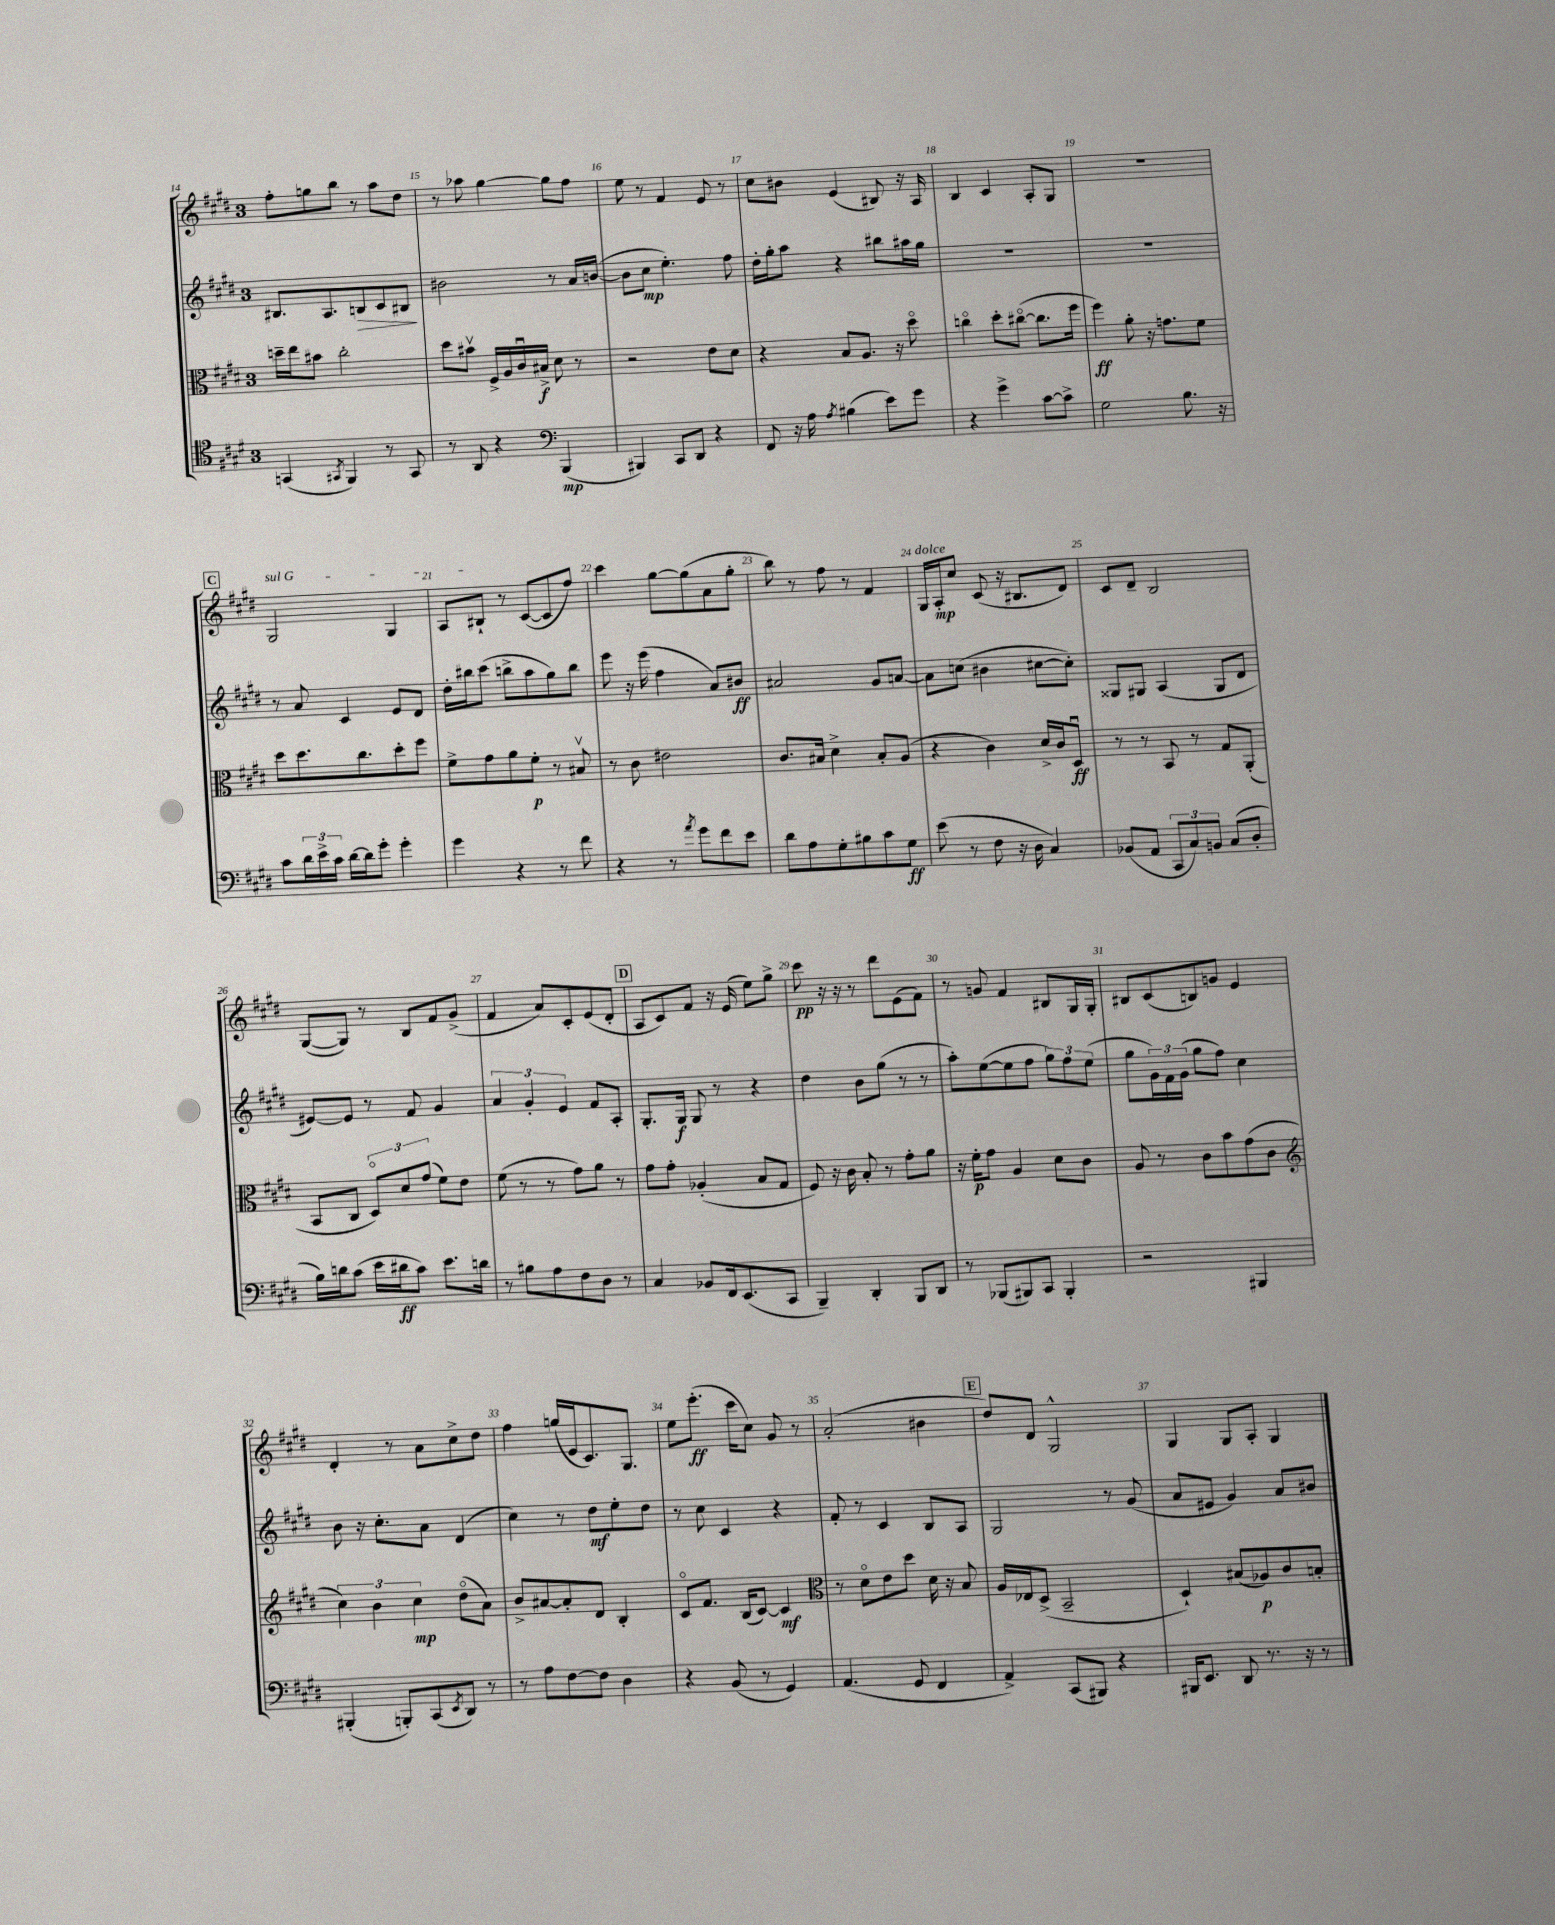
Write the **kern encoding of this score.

**kern	**kern	**kern	**kern
*staff4	*staff3	*staff2	*staff1
*clefC4	*clefC3	*clefG2	*clefG2
*k[f#c#g#d#]	*k[f#c#g#d#]	*k[f#c#g#d#]	*k[f#c#g#d#]
*M3/4	*M3/4	*M3/4	*M3/4
(4GG	16dd~	8.B#	8ff#'
.	16ee	.	.
.	8b#	.	8gg
.	.	8.A	.
8qGG#	.	.	.
4FF#)	2cc#'	.	8bb
.	.	8B	8r
8r	.	8c#	8aa
8GG#	.	8B#	8dd#
=	=	=	=
8r	8dd#	2b#	8r
8AA	8b#v	.	8aa-
4r	16F#^	.	[4gg#
.	16A	.	.
.	16c#u	.	.
.	16B#^	.	.
*clefF4	*	*	*
(4BBB	8d#	8r	8gg#]
.	8r	16a	8ff#
.	.	([16b	.
=	=	=	=
4BBB#)	2r	8b]	8ee
.	.	8cc#	8r
8CC#	.	4.ee')	4f#
8DD#	.	.	.
4r	8e	.	8e
.	8d#	8ff#	8r
=	=	=	=
8FF#	4r	16dd#'	8cc#
.	.	16gg#'	.
16r	.	8aa	8b#
16A	.	.	.
8qA	.	.	.
(4B#	8B	4r	(4e
.	8.A	.	.
8e)	.	8bb#	8B#)
.	16r	.	.
8g#	8dd#o	16aa#	16r
.	.	16gg#	16A
=	=	=	=
4r	4cco	2.r	4B
4g#^	8dd#'	.	4c#
.	([8cc#o	.	.
[8c#	8.cc#]	.	8A'
8c#^]	.	.	8G#
.	16ff#	.	.
=	=	=	=
2G#	4ff#)	2.r	2.r
.	8a'	.	.
.	16r	.	.
.	8.g	.	.
8.B	.	.	.
.	8f#	.	.
16r	.	.	.
=	=	=	=
8c#	8dd#	8r	2G#
24d#	8.dd#	8a	.
24e^	.	.	.
24c#	.	.	.
[16d#	.	4c#	.
16d#]	8.cc#	.	.
8g#'	.	.	.
4g#'	8dd#'	8e	4G#
.	8ff#	8d#	.
=	=	=	=
4g#	8f#^	16dd#'	8A
.	.	16bb#	.
.	8g#	(8ccc#	8B#`
4r	8a	8bb^	8r
.	8f#'	8aa	([8c#
8r	8r	8gg#)	8c#]
8f#	8B#v	8bb	8ff#)
=	=	=	=
4r	8r	8eee	4ccc#
.	8c#	16r	.
.	.	(16eee	.
8r	2e#	4ff#	[8gg#
8qa	.	.	.
8g#	.	.	(8gg#]
8f#	.	8a)	8a
8e	.	8b#	8gg#'
=	=	=	=
8d#	8.c#	2a#	8bb)
8A	.	.	8r
.	16B#	.	.
8G#'	4d#^	.	8ff#
8B#	.	.	8r
8c#	8B#'	8g#	4f#
8G#	(8A	[8a	.
=	=	=	=
(8e	4r	8a]	16G#
.	.	.	16A'
8r	.	(8cc	8cc#
8F#	4c#)	4b#	(8c#
16r	.	.	16r
16D#	.	.	8.B#
4C#)	16d#^	[8cc#	.
.	16c#	.	.
.	8D#u	8cc#'])	8d#)
=	=	=	=
(8BB-	8r	8G##	8c#
8AA	8r	8G#	8d#~
12CC#	8BB	(4A	2B
12C#)	.	.	.
.	8r	.	.
12BB	.	.	.
(8C#	8G#	8G#	.
8D#'	(8AA'	8d#	.
=	=	=	=
16B)	8BB	[8e#)	([8G#
16d	.	.	.
(8c#	8C#	8e#]	8G#])
16e	12D#o)	8r	8r
16d#	.	.	.
.	12d#	.	.
8c#)	.	8f#	8B
.	(12g#	.	.
8.e	8f#)	4g#	8f#
.	8e	.	(8g#^
16d	.	.	.
=	=	=	=
8r	(8f#	6a	4f#
8B#	8r	.	.
.	.	6g#'	.
8A	8r	.	8a)
.	.	6e	.
8F#	8g#)	.	8c#'
8D#	8a	8f#	(8e
8r	8r	8A'	8d#'
=	=	=	=
4C#	8g#	8.G#'	8A
.	8g#'	.	8c#)
.	.	16G#	.
8BB-	(4A-'	8G#	8f#
16FF#	.	8r	16r
(8.EE	.	.	(16e
.	8B	4r	8ee)
8CC#	8G#	.	8gg#^
=	=	=	=
4BBB~)	8F#)	4dd#	8ccc#
.	16r	.	16r
.	16c#	.	16r
4DD#'	8B'	8b	8r
.	8r	(8gg#	8ddd#
8BBB	8g#'	8r	(8e
8DD#	8a	8r	8f#)
=	=	=	=
8r	16r	8aa')	8r
.	16f#'	.	.
(8BBB-	8g#	([8ee	8g
8BBB#)	4A	8ee]	4f#
8CC#	.	8ff#	.
4BBB#'	8d#	12gg#)	8B#
.	.	12ff#	.
.	8c#	.	16G#
.	.	(12ee	.
.	.	.	16G#'
=	=	=	=
2r	8A	8gg#	8B#
.	8r	24g#)	(8c#
.	.	24f#	.
.	.	(24g#	.
.	8c#	8gg#	8B)
.	8b	8ff#)	8g
4BBB#	(8g#	4cc#	4e
.	8c#	.	.
=	=	=	=
*	*clefG2	*	*
(4BBB#'	6cc#)	8b	4d#'
.	.	16r	.
.	6b	.	.
.	.	8.cc#'	.
8BBB')	.	.	8r
.	6cc#	.	.
(8CC#	.	8a	8a
8qEE	.	.	.
8DD#)	(8dd#o	(4d#	8cc#^
8r	8a)	.	8dd#
=	=	=	=
8r	8b^	4cc#)	4ff#
8A	[8a#	.	.
[8F#	8a#']	8r	(16gg
.	.	.	16e
8F#]	8d#	8dd#	8.c#)
4D#	4B'	8ee'	.
.	.	.	8.G#
.	.	8dd#	.
=	=	=	=
4r	8c#o	8r	8ee
.	8.f#	8cc#	(8.eee'
(8BB	.	4c#	.
.	(16B	.	16ccc#
8r	[8c#)	.	8cc#)
4GG#)	4c#]	4r	8g#
.	.	.	8r
=	=	=	=
*	*clefC3	*	*
(4.AA	8r	8f#'	(2a'
.	8d#o	8r	.
.	8e	4c#	.
8GG#	8dd#	.	.
4FF#	16d#	8B	4b#
.	16r	.	.
.	8B	8A	.
=	=	=	=
4AA^)	16A	2G#	8dd#)
.	16E-	.	.
.	(8D#^	.	8d#
(8CC#	2BB~	.	2G#^^
8BBB#)	.	.	.
4r	.	8r	.
.	.	(8g#	.
=	=	=	=
16BBB#	4D#`)	8a	4G#
8.EE	.	.	.
.	.	8e#	.
8DD#	(8B#	4g#)	8G#
8.r	8A-)	.	8A'
.	8c#	8a	4G#
16r	.	.	.
8r	8B'	8b#	.
==	==	==	==
*-	*-	*-	*-
